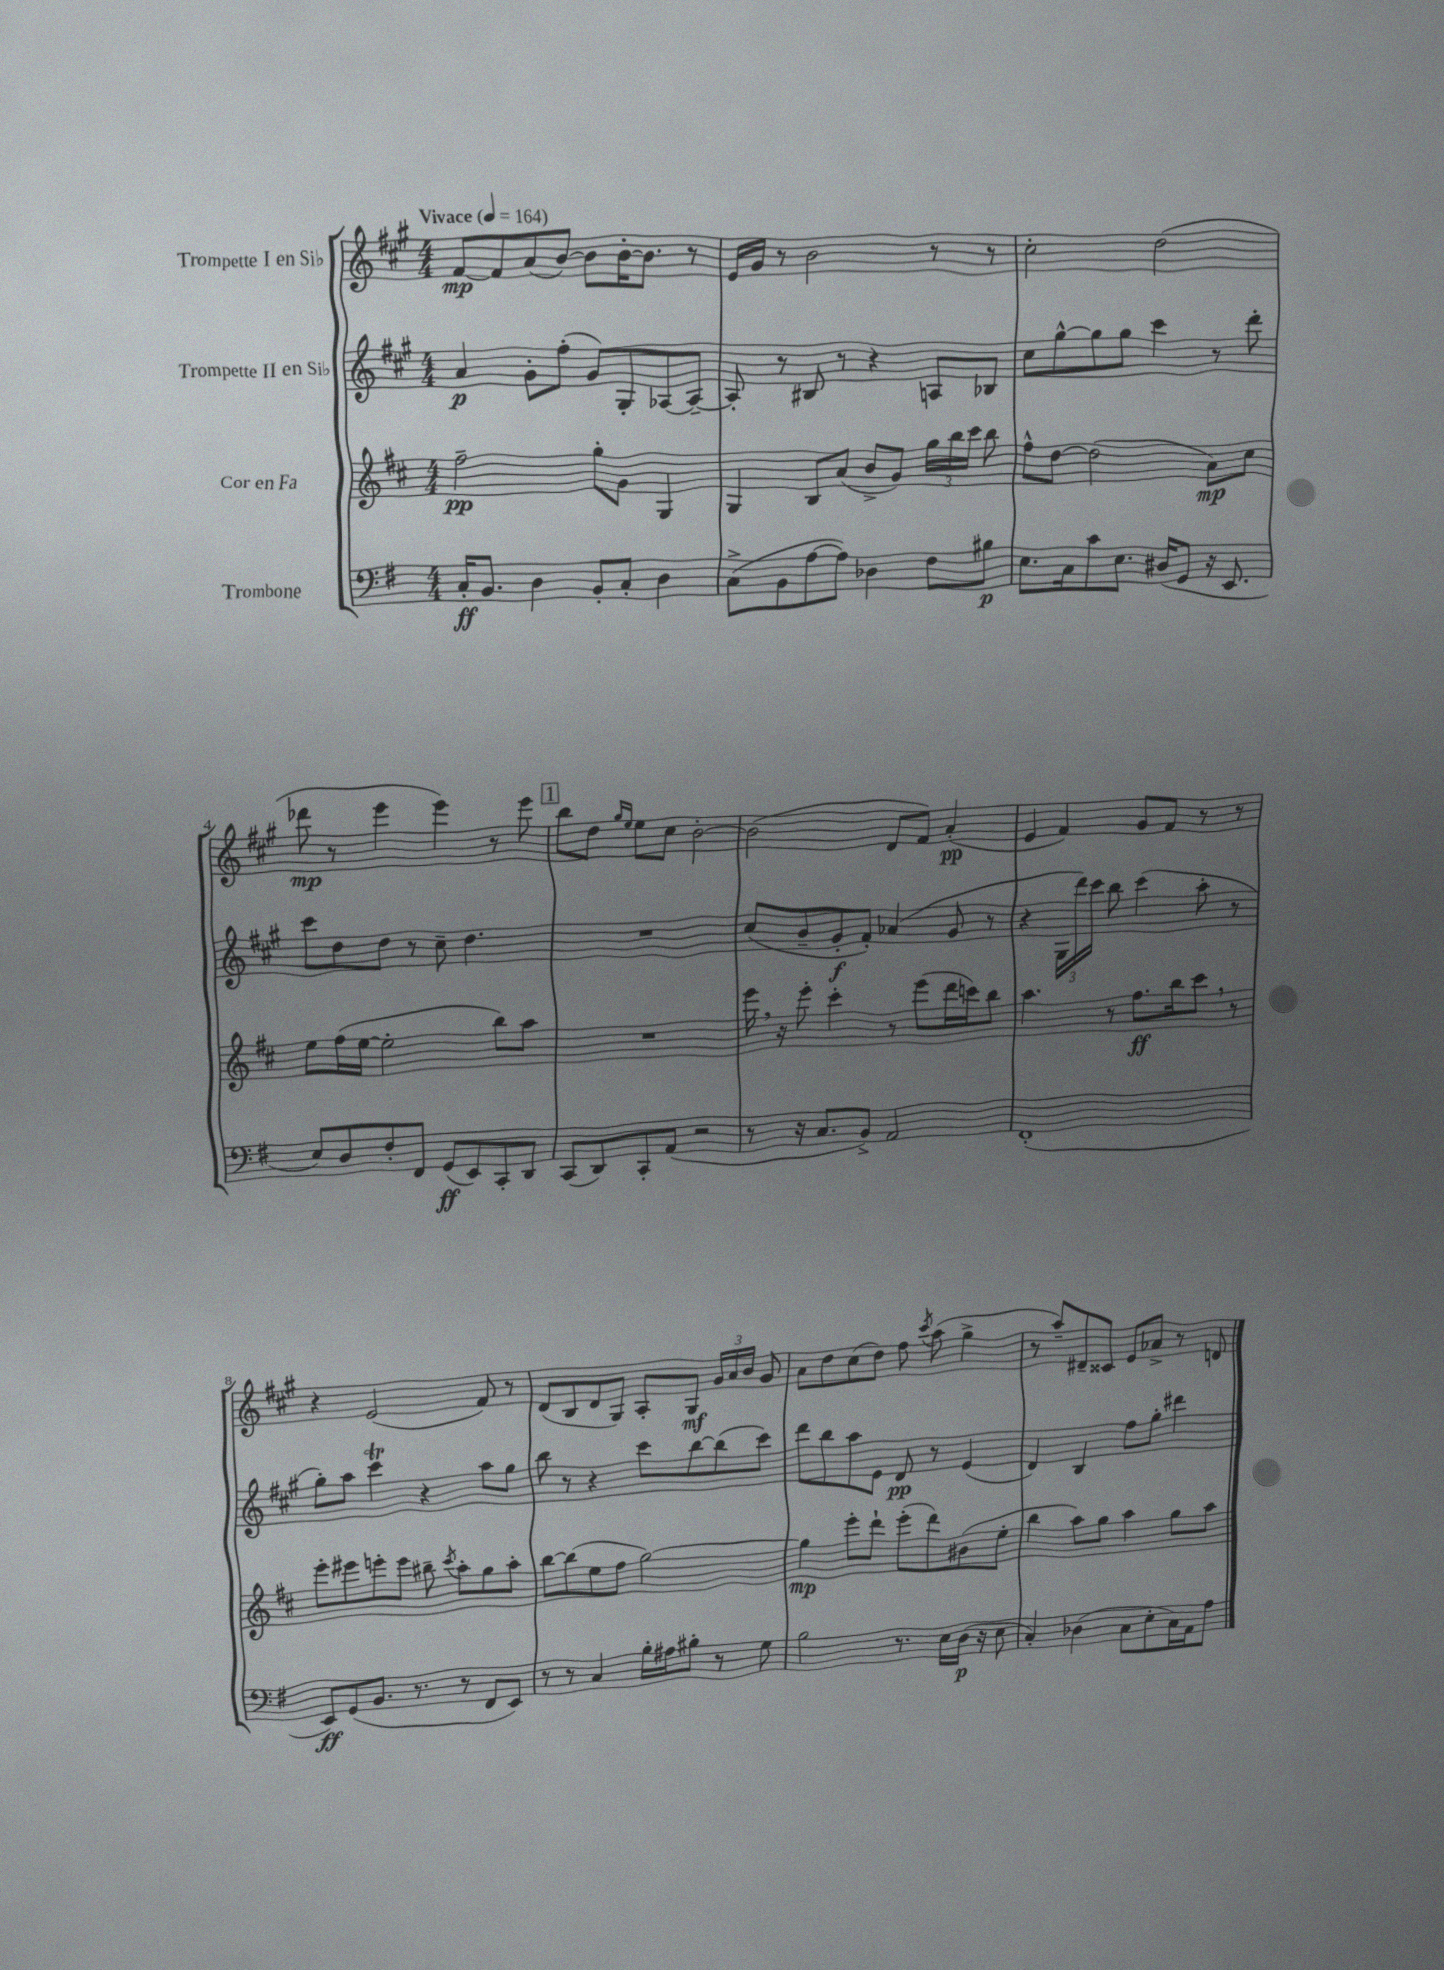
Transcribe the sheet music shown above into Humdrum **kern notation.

**kern	**kern	**kern	**kern
*staff4	*staff3	*staff2	*staff1
*clefF4	*clefG2	*clefG2	*clefG2
*k[f#]	*k[f#c#]	*k[f#c#g#]	*k[f#c#g#]
*M4/4	*M4/4	*M4/4	*M4/4
*MM164	*MM164	*MM164	*MM164
16C'	2ff#~	4a	[8f#
8.BB	.	.	.
.	.	.	8f#]
4D	.	8g#'	(8a
.	.	(8ff#'	[8b)
8BB'	8gg'	8g#)	8b]
8C'	8g	8G#'	[16b'
.	.	.	8.b]
4D	4G	[8A-	.
.	.	8A-~_	8r
=	=	=	=
(8C^	4G	8A-']	16e
.	.	.	16g#
8BB	.	8r	8r
[8A	8B	8B#	2b
8A])	(8a	8r	.
4D-	8b^	4r	.
.	8g)	.	.
8F#	24gg	8A	8r
.	24bb	.	.
.	24ccc#	.	.
8B#	8bb	8B-	8r
=	=	=	=
8.E	8ff#^^	8cc#	2cc#'
.	[8dd	[8gg#^^	.
16C	.	.	.
8c	(2dd]	8gg#]	.
8.E	.	8gg#	.
.	.	4ccc#	(2dd
(16D#	.	.	.
8GG	.	.	.
16r	8a)	8r	.
8.EE	.	.	.
.	8cc#	8ddd'	.
=	=	=	=
8E)	8ee	8ccc#	8ddd-
8D	(16ff#	8dd	8r
.	[16ee	.	.
8F#'	2ee']	8dd	4eee
8FF#	.	8r	.
(8GG	.	8cc#~	4eee)
8EE)	.	4.dd	.
8CC'	8bb)	.	8r
8DD	8aa	.	8eee
=	=	=	=
(8CC	1r	1r	8bb
8DD)	.	.	8dd
.	.	.	16qqgg#
.	.	.	16qqee
8CC'	.	.	8ee
(8AA	.	.	8cc#
2r	.	.	[2b'
=	=	=	=
8r	16eee	(8cc#	(2b]
.	16r	.	.
16r	8eee'	8b~	.
8.C	.	.	.
.	4ccc#'	8g#'	.
8BB^)	.	8f#')	.
2AA	8r	(4a-	8d
.	(8eee	.	8f#)
.	16ddd	8g#	(4a'
.	16ccc)	.	.
.	8bb	8r	.
=	=	=	=
(1FF#'	4.aa	4r	4e
.	.	24G#	4f#)
.	.	24ddd)	.
.	.	24ccc#	.
.	8r	8bb	.
.	8.ff#	(4ccc#	8g#
.	.	.	8f#
.	16bb	.	.
.	8ccc#	8aa'	8r
.	8r	8r	8r
=	=	=	=
8EE)	8eee'	8gg#')	4r
(8GG	8eee#	8aa	.
8.BB	8eee'	4ccc#	(2e
.	8eee	.	.
8.r	.	.	.
.	8bb#~	4r	.
.	8qccc#	.	.
8r	8aa'	.	.
8FF#	8gg	8aa	8f#)
8EE)	8aa'	8gg#	8r
=	=	=	=
8r	[8bb	8bb	(8d
8r	(8bb]	8r	8B
4C	8ee	4r	8d
.	8ff#	.	8G#)
16B'	[2gg)	8ccc#	8A'
16A#	.	.	.
8B#'	.	[8bb	8G#
8r	.	(8bb]	24g#
.	.	.	24a
.	.	.	24b
8G	.	8ccc#)	8g#
=	=	=	=
2B	4gg]	8ddd	8a
.	.	8bb	8dd
.	8eee'	8aa	(8cc#
.	8ddd`	8e	8dd)
8.r	(8eee'	8d	8ff#
.	.	.	8qccc#
.	8ddd)	8r	(8aa
16E	.	.	.
(16D	(8b#	(4e	4gg#^
16r	.	.	.
8E	8ee'	.	.
=	=	=	=
4C')	4bb	4d)	8r
.	.	.	8aa~)
(4D-	8aa)	4B	8d#~
.	8gg	.	8c##
8C	4aa	8ff#	8e
8E'	.	8gg#'	8a-^
16C)	8gg	4ddd#	8r
16AA	.	.	.
8A	8aa	.	8d
==	==	==	==
*-	*-	*-	*-
